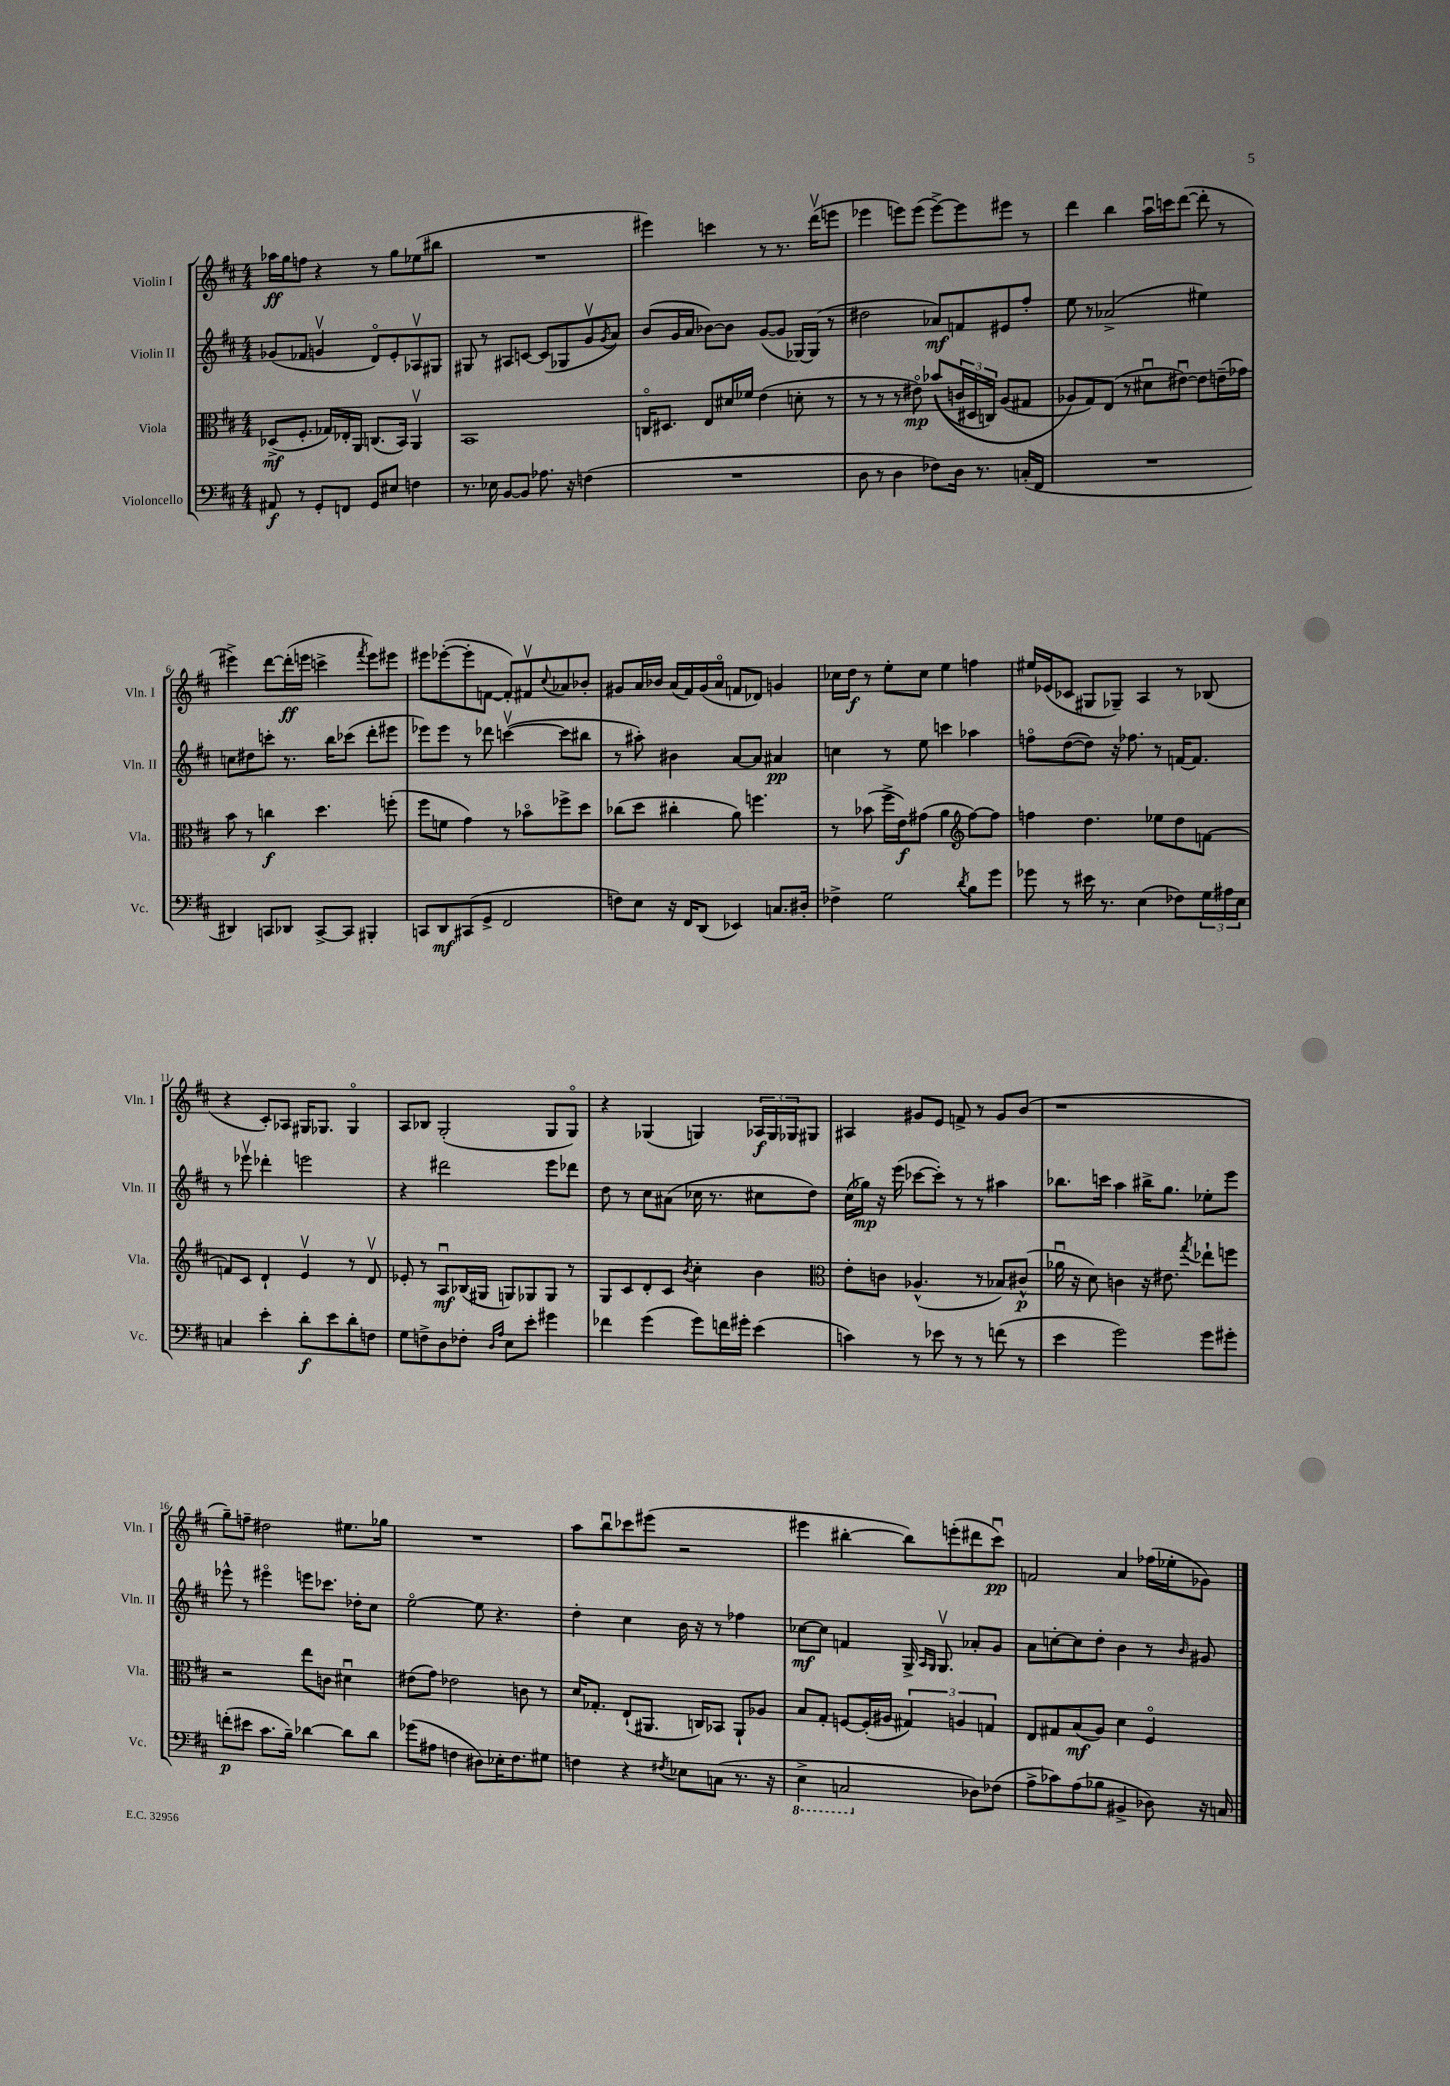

**kern	**dynam	**kern	**dynam	**kern	**dynam	**kern	**dynam
*part4	*part4	*part3	*part3	*part2	*part2	*part1	*part1
*staff4	*staff4	*staff3	*staff3	*staff2	*staff2	*staff1	*staff1
*I"Violoncello	*	*I"Viola	*	*I"Violin II	*	*I"Violin I	*
*I'Vc.	*	*I'Vla.	*	*I'Vln. II	*	*I'Vln. I	*
*clefF4	*	*clefC3	*	*clefG2	*	*clefG2	*
*k[f#c#]	*	*k[f#c#]	*	*k[f#c#]	*	*k[f#c#]	*
*M4/4	*	*M4/4	*	*M4/4	*	*M4/4	*
=1	=1	=1	=1	=1	=1	=1	=1
8AA#X/	f	(8D-X^/L	mf	(8g-X/L	.	16aa-X\LL	ff
.	.	.	.	.	.	16gg\J	.
8r	.	8.F#'/J	.	8f-X/J	.	8ffn\J	.
8GG'/L	.	.	.	4gnv/	.	4r	.
.	.	16G-X/LL)	.	.	.	.	.
8FFn/J	.	16E-X'/	.	.	.	.	.
.	.	16AA/JJ	.	.	.	.	.
8GG/L	.	(8.Cn/L	.	8d/L)	.	8r	.
8E#X/J	.	.	.	8e'/	.	8gg\L	.
.	.	16BB/Jk)	.	.	.	.	.
4Fn\	.	4AAv/	.	8A-Xv/	.	(8ee-X\	.
.	.	.	.	8G#X/J	.	8bb#X\J	.
=2	=2	=2	=2	=2	=2	=2	=2
8.r	.	1BB	.	8G#X/	.	1r	.
.	.	.	.	8r	.	.	.
16E-X\	.	.	.	.	.	.	.
[8BB/L	.	.	.	8A#X/L	.	.	.
8BB/J]	.	.	.	[8cn/J	.	.	.
8.A-X\	.	.	.	(8c/L]	.	.	.
.	.	.	.	8G-X/	.	.	.
16r	.	.	.	.	.	.	.
(4Fn\	.	.	.	8gv/	.	.	.
.	.	.	.	8qg/	.	.	.
.	.	.	.	8a/J)	.	.	.
=3	=3	=3	=3	=3	=3	=3	=3
1r	.	16Cn/KL	.	(8b/L	.	4eee#X\)	.
.	.	8.D#X/J	.	.	.	.	.
.	.	.	.	16g/L	.	.	.
.	.	.	.	16a/JJ	.	.	.
.	.	8E/L	.	[8b-X\L)	.	4cccn\	.
.	.	16d#X/L	.	8b-\J]	.	.	.
.	.	16f-X/JJ	.	.	.	.	.
.	.	(4e\	.	([8g/L	.	8r	.
.	.	.	.	8g/J]	.	8.r	.
.	.	8dn'\	.	[16G-X/LL)	.	.	.
.	.	.	.	(16G-/JJ]	.	(16dddv\KL	.
.	.	8r	.	8r	.	8eeen\J	.
=4	=4	=4	=4	=4	=4	=4	=4
8D\	.	8r	.	2dd#X\	.	4eee-X\	.
8r	.	8r	.	.	.	.	.
4D\	.	8r	.	.	.	8eeen\L)	.
.	.	8e#X\)	mp	.	.	(8eee\J	.
8F-X\L)	.	((8b-X/L	.	8a-X/L)	mf	[8eee^\L)	.
16D\Jk	.	24cn/L	.	8fn/	.	8eee\]	.
.	.	24D#X/	.	.	.	.	.
8.r	.	.	.	.	.	.	.
.	.	24Cn/JJ)	.	.	.	.	.
.	.	(8A/L	.	8e#X/	.	8eee#X\J	.
(16Cn'/LL	.	8G#X/J	.	8ff#'/J	.	8r	.
16FF#/JJ	.	.	.	.	.	.	.
=5	=5	=5	=5	=5	=5	=5	=5
1r	.	8A-X/L)	.	8ee\	.	4ddd\	.
.	.	8G/)	.	8r	.	.	.
.	.	(8E/J	.	(2a-X^/	.	4bb\	.
.	.	8r	.	.	.	.	.
.	.	8d#Xu\L	.	.	.	16aau\LL	.
.	.	.	.	.	.	16cccn\J	.
.	.	[8e#Xu\J)	.	.	.	([8ddd\J	.
.	.	8e#\L]	.	4ee#X\)	.	8ddd'\]	.
.	.	(16en~\L	.	.	.	8r	.
.	.	16g-X\JJ)	.	.	.	.	.
!!LO:LB:g=z
=6	=6	=6	=6	=6	=6	=6	=6
4DD#X/)	.	8b\	.	8ccn\L	.	4eee#X^\)	.
.	.	8r	.	8dd#X\	.	.	.
8CCn/L	.	4ccn\	f	8cccn'\J	.	[8ddd\L	.
8DD-X/J	.	.	.	8.r	.	(16ddd'\L]	ff
.	.	.	.	.	.	16eeen\JJ	.
[8CC^/L	.	4.dd\	.	.	.	4cccn^\	.
.	.	.	.	16bb\KL	.	.	.
8CC/J]	.	.	.	(8ccc-X\J	.	.	.
.	.	.	.	.	.	8qfff#/	.
4BBB#X'/	.	.	.	8ddd'\L	.	8eee\L)	.
.	.	(8ffn'\	.	8eee#X\J	.	8eee#X\J	.
=7	=7	=7	=7	=7	=7	=7	=7
8CCn/L	.	8ff#\L	.	8eee-X\L)	.	8eee#X\L	.
8DD/	mf	8fn\J	.	8eee-\J	.	([8eee-X'\	.
(8CC#X/	.	4g\)	.	8r	.	8eee-'\]	.
8GG^/J	.	.	.	8ddd-X\	.	[8fn\J	.
2FF#/	.	8r	.	([4cccnv\	.	8f'/L])	.
.	.	8b-X\L	.	.	.	8f#Xv/	.
.	.	.	.	.	.	8qqcc#/	.
.	.	8ff-X^\	.	8ccc\L]	.	8a-X/	.
.	.	8dd\J	.	8bb#X\J	.	8b-X'/J	.
=8	=8	=8	=8	=8	=8	=8	=8
8Fn\L)	.	(8cc-X\L	.	8r	.	8g#X/L	.
8E\J	.	8dd\J	.	8aa#X'\)	.	16a/L	.
.	.	.	.	.	.	16b-X/JJ	.
16r	.	4cc#X'\	.	4b#X\	.	(16a/LL	.
16FF#/KL	.	.	.	.	.	16f#/)	.
(8DD/J	.	.	.	.	.	(16g#/	.
.	.	.	.	.	.	16a/JJ	.
4EE-X/)	.	8a\)	.	[8a/L	.	8fn/L	.
.	.	4.ffn\	.	8a/J]	.	8d-X/J)	.
8.Cn/L	.	.	.	4a#X/	pp	4gn/	.
16D#X'/Jk	.	.	.	.	.	.	.
=9	=9	=9	=9	=9	=9	=9	=9
4F-X^\	.	8r	.	4ccn\	.	16cc-X\LL	.
.	.	.	.	.	.	16dd\JJ	f
.	.	(8b-X\	.	.	.	8r	.
2G\	.	16ff#^\LL	.	8r	.	8ee'\L	.
.	.	16e\J)	f	.	.	.	.
.	.	(8g#X\J	.	8ee\	.	8cc-\J	.
.	.	4a\	.	4cccn\	.	4ee\	.
8qd/	.	.	.	.	.	.	.
*	*	*clefG2	*	*	*	*	*
8B\L	.	[8ff#\L)	.	4aa-X\	.	4ffn\	.
8g\J	.	8ff#\J]	.	.	.	.	.
=10	=10	=10	=10	=10	=10	=10	=10
8g-X\	.	4ffn\	.	8ffn\L	.	16ee#X/LL	.
.	.	.	.	.	.	(16e-X/J	.
8r	.	.	.	([8dd\	.	8c-X/J	.
16e#X\	.	4.dd\	.	8dd\J])	.	8G#X/L	.
8.r	.	.	.	.	.	.	.
.	.	.	.	16r	.	8G-X~/J)	.
.	.	.	.	8.ff-X\	.	.	.
(4E\	.	.	.	.	.	4A/	.
.	.	8ee-X\L	.	8r	.	.	.
8F-X\L)	.	8dd\	.	[16fn/KL	.	8r	.
.	.	.	.	8.f/J]	.	.	.
24G\L	.	[8fn\J	.	.	.	(8B-X/	.
24A#X\	.	.	.	.	.	.	.
24E\JJ	.	.	.	.	.	.	.
!!LO:LB:g=z
=11	=11	=11	=11	=11	=11	=11	=11
4Cn/	.	8fn/L]	.	8r	.	4r	.
.	.	8c#/J	.	8eee-Xv\	.	.	.
4e'\	.	4d`/	.	4ddd-X'\	.	8c#'/L)	.
.	.	.	.	.	.	8A-X/J	.
8d'\L	f	4ev/	.	2eeen\	.	16G#X/KL	.
.	.	.	.	.	.	8.G-X/J	.
8e\	.	.	.	.	.	.	.
8d'\	.	8r	.	.	.	4G-/	.
8Fn\J	.	8dv/	.	.	.	.	.
=12	=12	=12	=12	=12	=12	=12	=12
8G\L	.	8e-X'/	.	4r	.	8A/L	.
8Fn^\	.	8r	.	.	.	8B-X/J	.
8D\	.	8Au/L	mf	2ddd#X\	.	(2G'/	.
8F-X'\J	.	(16B-X/L	.	.	.	.	.
.	.	16G#X/JJ	.	.	.	.	.
16qqD/LL	.	.	.	.	.	.	.
16qqA/JJ	.	.	.	.	.	.	.
8E\L	.	8Gn/L)	.	.	.	.	.
8e'\J	.	8G-X/	.	.	.	.	.
4g#X\	.	8G-/J	.	8eee\L	.	8G/L	.
.	.	8r	.	8ddd-X\J	.	8G/J)	.
=13	=13	=13	=13	=13	=13	=13	=13
4f-X\	.	8G/L	.	8dd\	.	4r	.
.	.	8c#/	.	8r	.	.	.
(4g\	.	8d'/	.	8cc#\L	.	(4G-X/	.
.	.	8c#/J	.	(8a#X\J	.	.	.
.	.	8qb/	.	.	.	.	.
8g\L)	.	4cc#'\	.	16cc-X\	.	4Gn/)	.
.	.	.	.	8.r	.	.	.
16fn\L	.	.	.	.	.	.	.
16g#X'\JJ	.	.	.	.	.	.	.
(4e\	.	4b\	.	8cc#X\L	.	24A-X/LL	f
.	.	.	.	.	.	24G/	.
.	.	.	.	.	.	24G-X/J	.
.	.	.	.	8dd\J)	.	8G#X/J	.
=14	=14	=14	=14	=14	=14	=14	=14
*	*	*clefC3	*	*	*	*	*
4cn\)	.	8e'\L	.	(16cc#\LL	.	4A#X/	.
.	.	.	.	16gg-X\JJ)	mp	.	.
.	.	8cn\J	.	16r	.	.	.
.	.	.	.	(16eee\	.	.	.
8r	.	(4.A-X^^/	.	[8ccc-X\L	.	8g#X/L	.
8e-X\	.	.	.	8ccc-'\J])	.	8e/J	.
8r	.	.	.	8r	.	8fn^/	.
8r	.	8r	.	8r	.	8r	.
(8fn\	.	8B-X/L)	.	4aa#X\	.	8g#/L	.
8r	.	(8c#X^^/J	p	.	.	(8b/J	.
=15	=15	=15	=15	=15	=15	=15	=15
4e\	.	16a-Xu\	.	8.bb-X\L	.	1r	.
.	.	16r	.	.	.	.	.
.	.	8d\)	.	.	.	.	.
.	.	.	.	16cccn\Jk	.	.	.
2g\)	.	4cn\	.	4aa\	.	.	.
.	.	16r	.	16bb#X^\KL	.	.	.
.	.	8.e#X\	.	8.gg\J	.	.	.
.	.	8qgg/	.	.	.	.	.
8g\L	.	8ee-X`\L	.	8ee-X'\L	.	.	.
8g#X'\J	.	8ffn\J	.	8eee\J	.	.	.
!!LO:LB:g=z
=16	=16	=16	=16	=16	=16	=16	=16
(8fn'\L	p	2r	.	8eee-X^^\	.	8gg~\L)	.
8e#X\J	.	.	.	8r	.	8ffn~\J	.
8.c#\L	.	.	.	4eee#X\	.	2dd#X\	.
16B~\Jk)	.	.	.	.	.	.	.
[4d-X\	.	8ee\L	.	8eeen\L	.	.	.
.	.	8cn\J	.	8.ccc-X\J	.	.	.
8d-\L]	.	4d#Xu\	.	.	.	8.ee#X\L	.
.	.	.	.	16dd-X'\KL	.	.	.
8d-\J	.	.	.	8cc#\J	.	.	.
.	.	.	.	.	.	16gg-X\Jk	.
=17	=17	=17	=17	=17	=17	=17	=17
(8g-X\L	.	(8e#X\L	.	[2ee\	.	1r	.
8A#X\J	.	8g\J)	.	.	.	.	.
4Fn\	.	2e-X\	.	.	.	.	.
8D#X\L)	.	.	.	8ee\]	.	.	.
16E-X'\K	.	.	.	4.r	.	.	.
8.F\	.	.	.	.	.	.	.
.	.	8cn\	.	.	.	.	.
8G#X\J	.	8r	.	.	.	.	.
=18	=18	=18	=18	=18	=18	=18	=18
4Fn\	.	16d/KL	.	4dd'\	.	8aa\L	.
.	.	8.G-X'/J	.	.	.	.	.
.	.	.	.	.	.	8bbu\	.
4r	.	(8E`/L	.	4cc#\	.	8ccc-X\	.
.	.	8.AA#X/J	.	.	.	(8eee#X\J	.
8qF#X/	.	.	.	.	.	.	.
8E-X\L	.	.	.	16b\	.	2r	.
.	.	16Cn/KL)	.	16r	.	.	.
(8Cn\J	.	8BB-X/J	.	8r	.	.	.
8.r	.	8AA#`/L	.	4ff-X\	.	.	.
.	.	8A-X/J	.	.	.	.	.
16r	.	.	.	.	.	.	.
=19	=19	=19	=19	=19	=19	=19	=19
*8ba	*	*	*	*	*	*	*
4EE^\	.	8B/L	.	[8cc-X\L	mf	4eee#X\	.
.	.	8G'/J	.	8cc-\J]	.	.	.
2CCn/	.	[8Fn/L	.	4fn/	.	[4bb#X'\	.
.	.	(16F'/L]	.	.	.	.	.
.	.	16A#X/JJ	.	.	.	.	.
.	.	6G#X/)	.	16G^/	.	8bb#\L])	.
.	.	.	.	16qqA/LL	.	.	.
.	.	.	.	16qqG/JJ	.	.	.
.	.	.	.	8.Gv/	.	.	.
.	.	.	.	.	.	(8eeen'\	.
.	.	6An/	.	.	.	.	.
*X8ba	*	*	*	*	*	*	*
8D-X\L)	.	.	.	8a-X'/L	.	8ddd#X\	.
.	.	6Gn/	.	.	.	.	.
(8F-X\J	.	.	.	8g/J	.	8ccc#u\J)	pp
=20	=20	=20	=20	=20	=20	=20	=20
8A^\L	.	8E/L	.	8a\L	.	2fn/	.
8c-X\)	.	8G#X/	.	[8ccn'\	.	.	.
(8A\	.	(8B/	mf	8cc\]	.	.	.
8B-X\J	.	8A/J)	.	8dd'\J	.	.	.
4BB#X^/	.	4d\	.	4b\	.	4a/	.
8D-X\)	.	4F#/	.	8r	.	(16ff-X\LL	.
.	.	.	.	.	.	16ee-X'\J	.
.	.	.	.	16qqb/	.	.	.
16r	.	.	.	8g#X/	.	8g-X\J)	.
16Cn/	.	.	.	.	.	.	.
==	==	==	==	==	==	==	==
*-	*-	*-	*-	*-	*-	*-	*-
